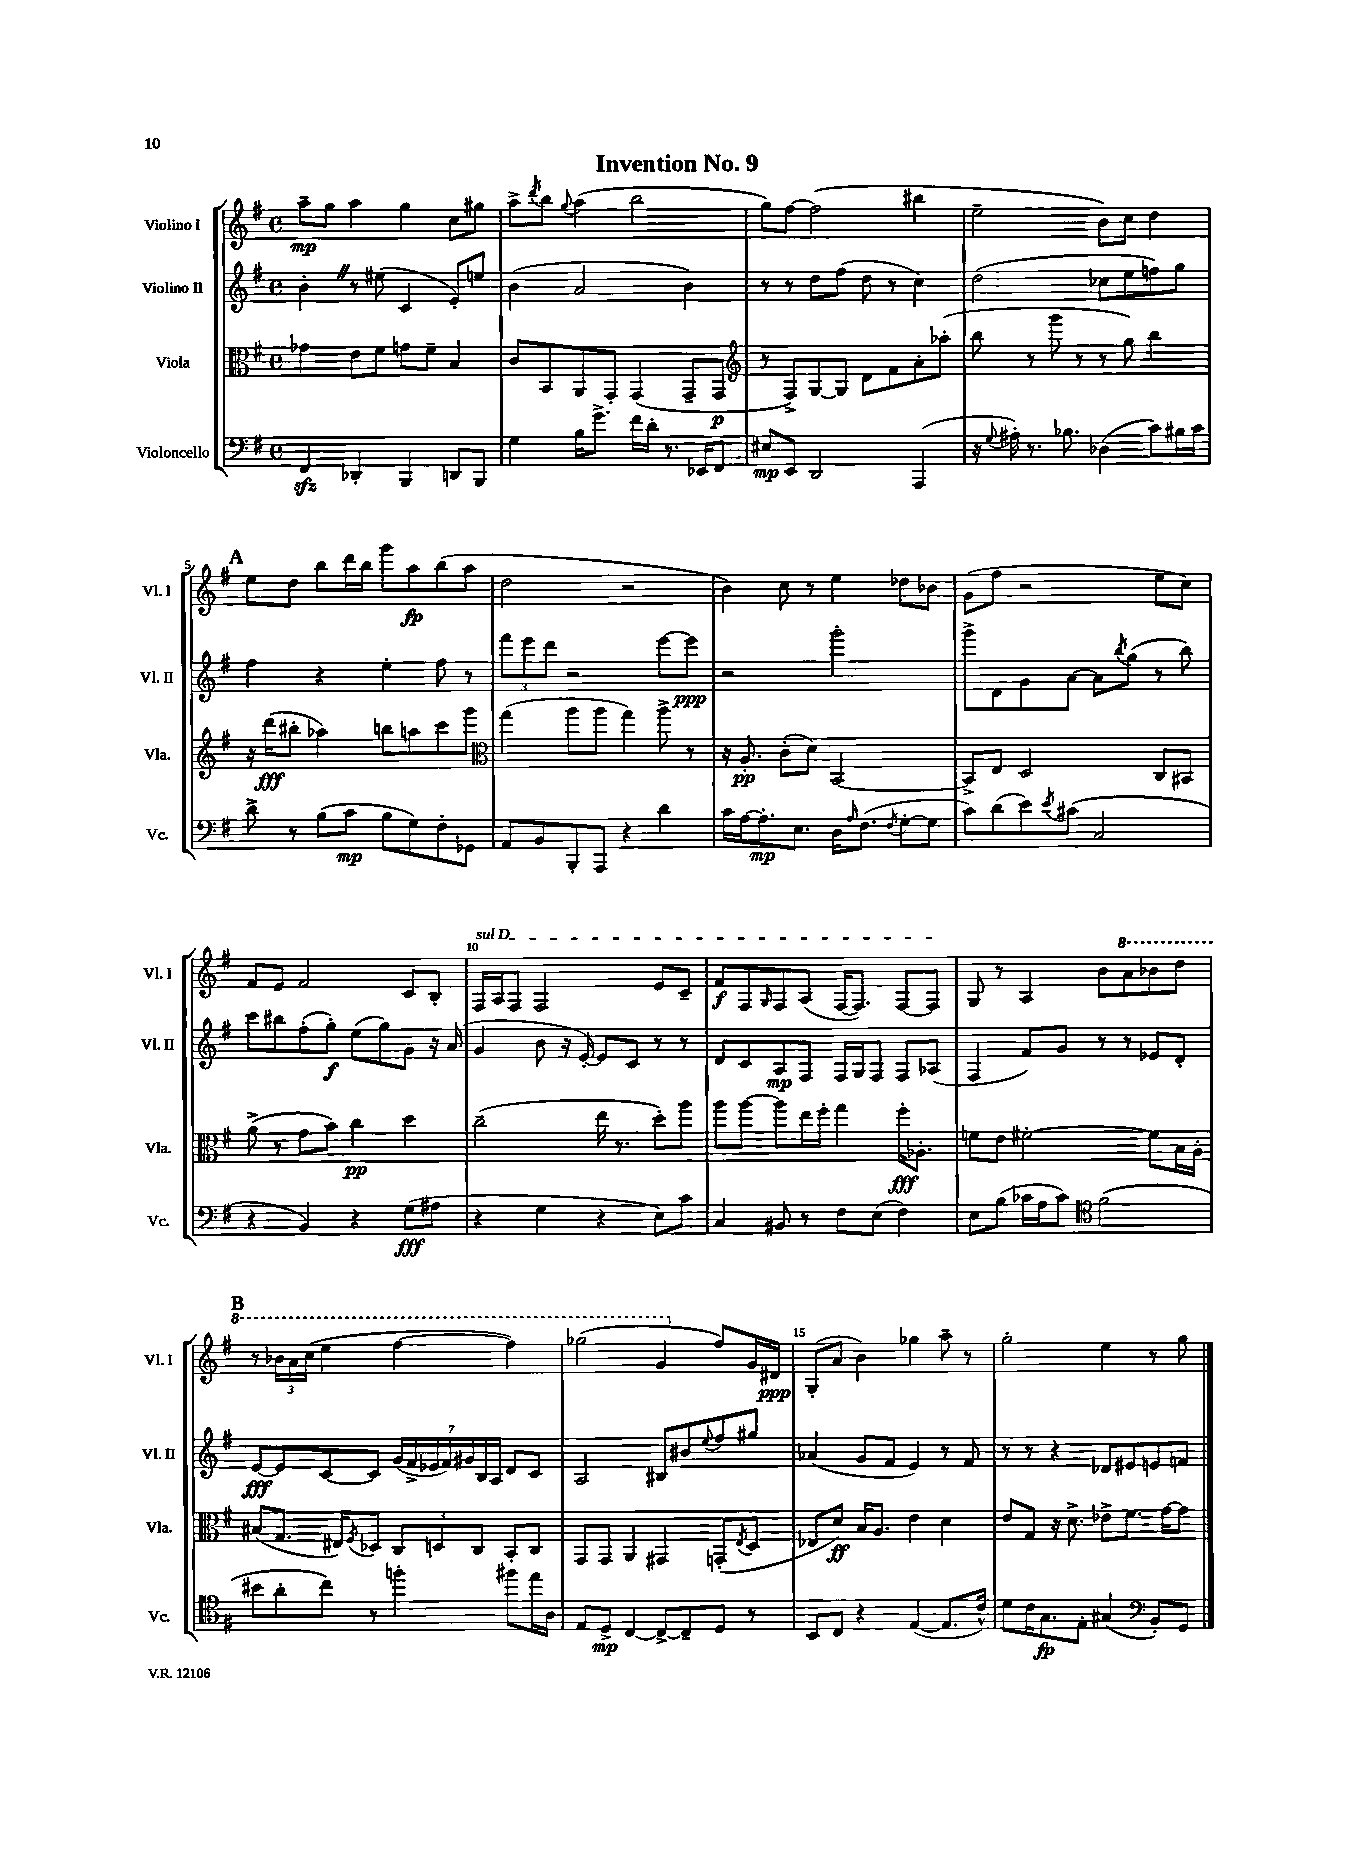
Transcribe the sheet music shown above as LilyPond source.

\header { title = "Invention No. 9" }
<<
\new StaffGroup <<
\new Staff = "s0" \with { instrumentName = "Violino I" shortInstrumentName = "Vl. I" } {
    \clef treble \key g \major \defaultTimeSignature \time 4/4
    a''8--\mp g''8 a''4 g''4 c''8 gis''8 |
    a''8-> \acciaccatura { d'''8 } b''8 \appoggiatura { g''8 } a''4( b''2 |
    g''8) fis''8~ fis''2( bis''4 |
    e''2-- b'8) c''8 d''4 |
    \mark \markup { \bold "A" } e''8 d''8 b''8 d'''16 b''16 g'''8 a''8\fp b''8( a''8 |
    d''2 r2 |
    b'4) c''8 r8 e''4 des''8 bes'8 |
    g'8( fis''8 r2 e''8 c''8) |
    fis'8 e'8 fis'2 c'8 b8-. |
    \once \override TextSpanner.bound-details.left.text = \markup { \italic "sul D" } fis16\startTextSpan a16 fis8 fis2 e'8 c'8-- |
    fis'8\f fis8 \grace { g16 } fis8 a8( fis16~ fis8.) fis8~ fis8\stopTextSpan |
    g8 r8 a4 b'8 \ottava #1 a''8 bes''8 d'''8 |
    \mark \markup { \bold "B" } r8 \tuplet 3/2 { bes''16 a''16 c'''16( } e'''4 fis'''4~ fis'''4) |
    ges'''2( g''4 \ottava #0 fis''8) g'16 dis'16\ppp |
    g8-.( a'8 b'4) ges''4 a''8-- r8 |
    g''2-. e''4 r8 g''8 \bar "|." |
}
\new Staff = "s1" \with { instrumentName = "Violino II" shortInstrumentName = "Vl. II" } {
    \clef treble \key g \major \defaultTimeSignature \time 4/4
    b'4-. \once \override BreathingSign.text = \markup { \musicglyph "scripts.caesura.straight" } \breathe r8 eis''8( c'4 e'8-.) e''8 |
    b'4( a'2 b'4) |
    r8 r8 d''8 fis''8( d''8 r8 c''4) |
    d''2( ces''8 e''8 f''8) g''8 |
    \mark \markup { \bold "A" } fis''4 r4 e''4-. fis''8 r8 |
    \tuplet 3/2 { fis'''8 e'''8 d'''8 } r2 e'''8~ e'''8\ppp |
    r2 g'''2-. |
    g'''8-> d'8 g'8 a'8~ a'8 \acciaccatura { b''8 } g''8( r8 b''8) |
    c'''8 bis''8 fis''8-.( g''8-.\f) e''8( g''8) g'8 r16 a'16( |
    g'4 b'8 r16 e'16~-.) e'8 c'8 r8 r8 |
    d'8 c'8 a8\mp fis8 fis16 g16 fis8 fis8 aes8( |
    fis4 fis'8) g'8 r8 r8 ees'8 d'8-. |
    \mark \markup { \bold "B" } e'8~\fff e'8 c'8~ c'8 \tuplet 7/4 { g'16( fis'16-> ees'16 fis'16) gis'16 b16 a16 } d'8 c'8 |
    a2 bis8 bis'8 \appoggiatura { e''8 } fis''8 gis''8 |
    aes'4( g'8 fis'8 e'4) r8 fis'8 |
    r8 r8 r4 des'8 eis'8 e'8 f'8 \bar "|." |
}
\new Staff = "s2" \with { instrumentName = "Viola" shortInstrumentName = "Vla." } {
    \clef alto \key g \major \defaultTimeSignature \time 4/4
    ges'4 e'8 fis'8 g'8 fis'8-- b4 |
    c'8 b,8 a,8 g,8-. g,4( g,8-- g,8\p |
    \clef treble r8 fis8->) g8~ g8 d'8 fis'8 a'8-. aes''8-.( |
    b''8 r8 g'''8 r8 r8 g''8) b''4 |
    \mark \markup { \bold "A" } r16 d'''16\fff( bis''8-. aes''4) b''8 a''8 c'''8 g'''8 |
    \clef alto g''4( a''8 a''8 g''4) a''8-> r8 |
    r16 a8.-.\pp c'8-.( d'8) b,2~ |
    b,8-> e8 d2 c8 bis,8 |
    a'8->( r8 g'8 b'8) c''4\pp d''4 |
    c''2--( e''16 r8. d''8-.) a''8 |
    a''8 a''8~ a''8 e''16 fis''16-. g''4 fis''16-.\fff aes8.-. |
    f'8 e'8 fis'2~-. fis'8 b16 a16-. |
    \mark \markup { \bold "B" } bis8( g8. eis16) \acciaccatura { fis8 } des8 \tuplet 3/2 { c8 d8 c8 } b,8-. c8 |
    g,8 g,8 a,4 gis,4 g,8-.( \acciaccatura { e8 } d8 |
    ees8 d'8\ff) b16 a8. e'4 d'4 |
    e'8 g8 r16 d'8.-> ees'8-> fis'8. g'16~ g'8 \bar "|." |
}
\new Staff = "s3" \with { instrumentName = "Violoncello" shortInstrumentName = "Vc." } {
    \clef bass \key g \major \defaultTimeSignature \time 4/4
    fis,4\sfz des,4-. b,,4 d,8 b,,8 |
    g4 b16 g'8.-> fis'16 d'16-. r8. ees,16 fis,8 |
    eis8\mp e,8 d,2 a,,4( |
    r16 \appoggiatura { g8 } ais16-.) r8. bes8. des4( c'8) bis16 c'16 |
    \mark \markup { \bold "A" } d'8-> r8 b8( c'8\mp b8 g8) fis8-. ges,8 |
    a,8 b,8 b,,8-. a,,8 r4 d'4 |
    c'16 a16~ a8.-.\mp e8. d16 \grace { a16 } fis8.( \acciaccatura { fis8 } g8~-. g8 |
    c'8) d'8( e'8) \acciaccatura { e'8 } cis'8( c2 |
    r4 b,4) r4 g8\fff( ais8 |
    r4 g4 r4 e8) c'8 |
    c4 bis,8 r8 fis8 e8( fis4) |
    e8 b8( ces'16 a16 ces'8) \clef tenor fis'2( |
    \mark \markup { \bold "B" } bis'8 a'8-. c''8) r8 f''4-. fis''8 e''16 a16 |
    e8 d8->\mp c4~ c8~-> c8-- d8 r8 |
    b,8 c8 r4 e4~( e8. c'16-^) |
    d'8 c'16 g8.\fp e8-. gis4( \clef bass b,8-.) g,8 \bar "|." |
}
>>
>>
\layout { \context { \Score \override BarNumber.break-visibility = ##(#f #t #t) barNumberVisibility = #(every-nth-bar-number-visible 5) } }
